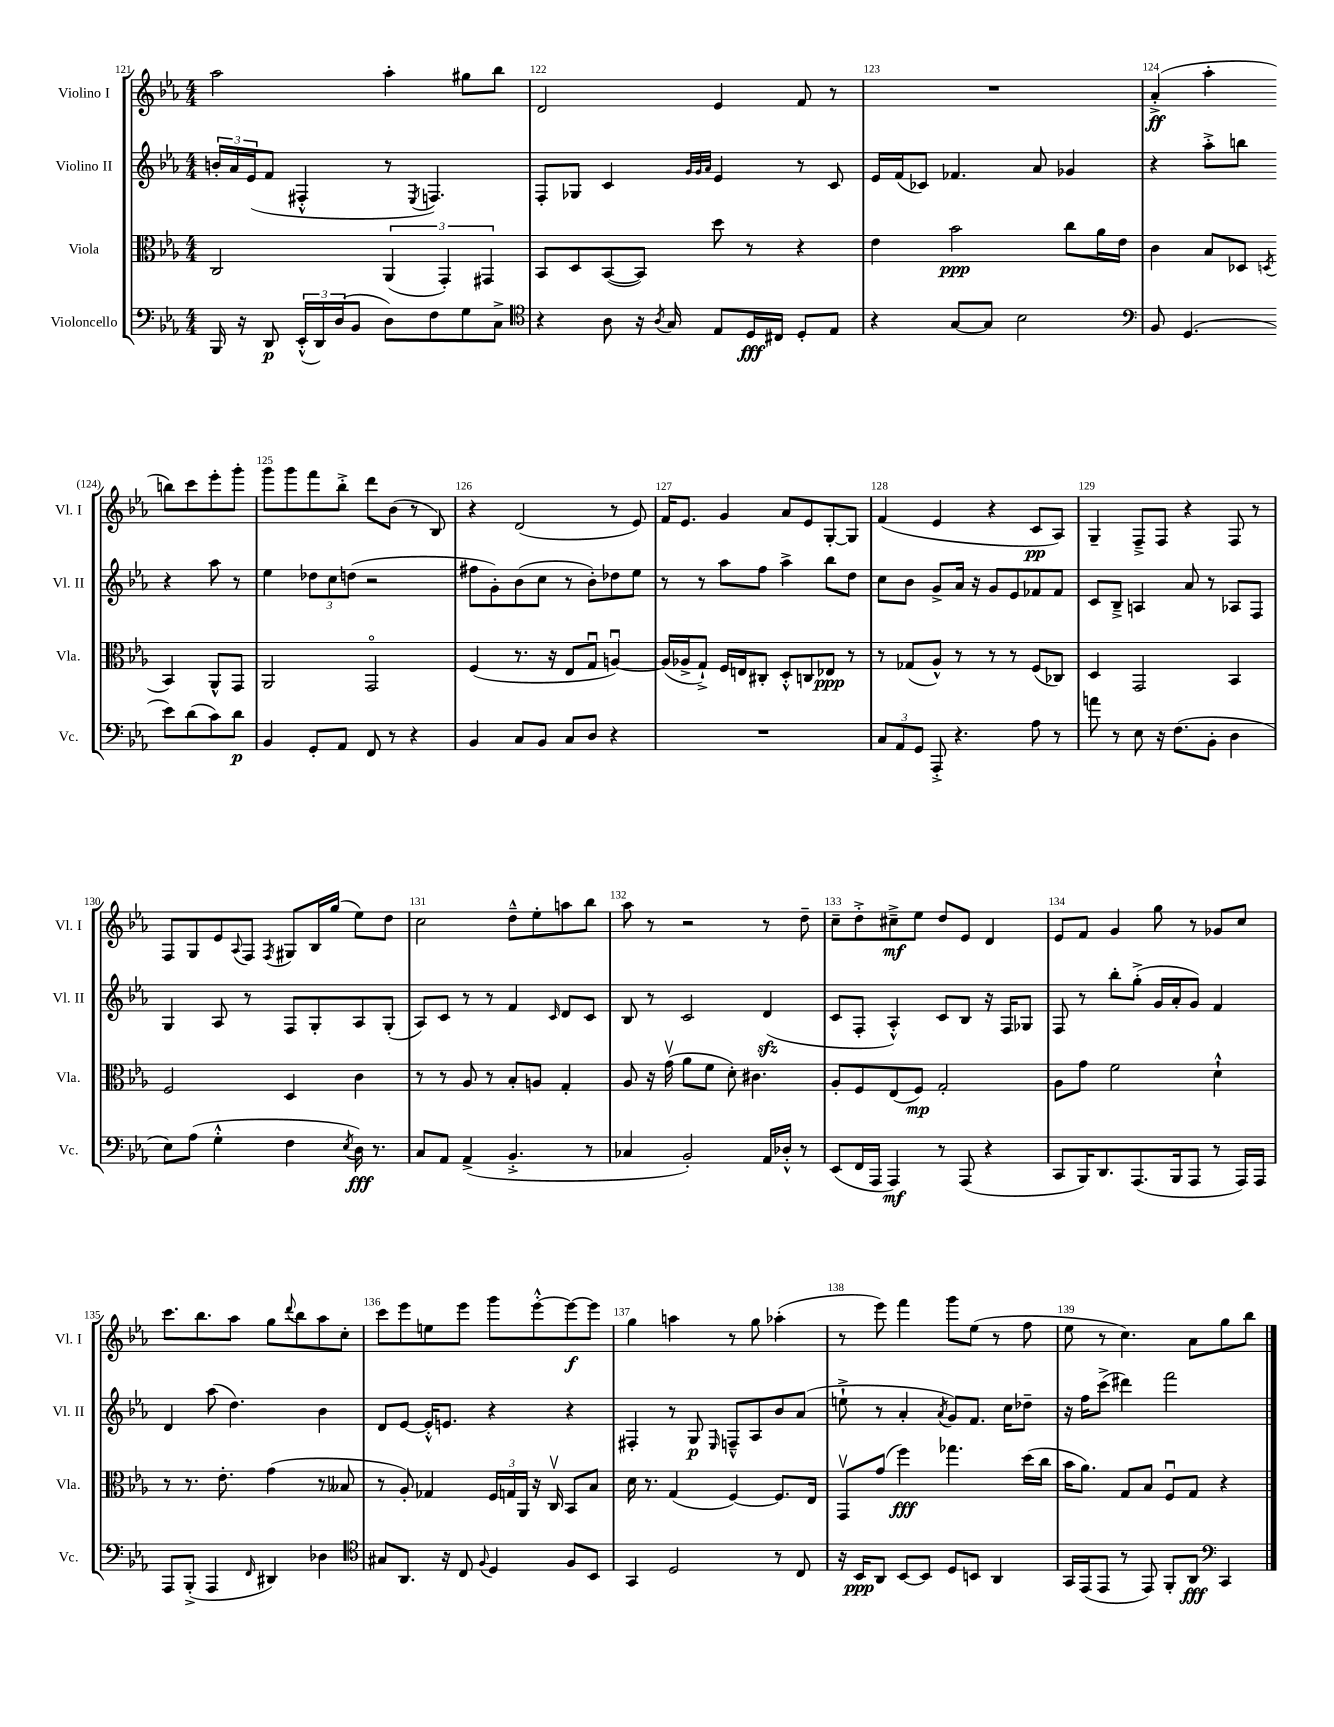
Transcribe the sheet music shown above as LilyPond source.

<<
\new StaffGroup <<
\new Staff = "s0" \with { instrumentName = "Violino I" shortInstrumentName = "Vl. I" } {
    \clef treble \key ees \major \numericTimeSignature \time 4/4
    aes''2 aes''4-. gis''8 bes''8 |
    d'2 ees'4 f'8 r8 |
    R1 |
    aes'4-.->\ff( aes''4-. b''8) c'''8 ees'''8-. g'''8-. |
    g'''8 g'''8 f'''8 bes''8-.-> d'''8 bes'8( r8 bes8) |
    r4 d'2( r8 ees'8) |
    f'16 ees'8. g'4 aes'8 ees'8 g8~-. g8 |
    f'4( ees'4 r4 c'8\pp aes8) |
    g4-- f8---> f8 r4 f8 r8 |
    f8 g8 ees'8 \appoggiatura { aes8 } f8 \acciaccatura { f8 } gis8 bes16 g''16( ees''8) d''8 |
    c''2 d''8---^ ees''8-. a''8 bes''8 |
    aes''8 r8 r2 r8 d''8-- |
    c''8-- d''8-.-> cis''8--->\mf ees''8 d''8 ees'8 d'4 |
    ees'8 f'8 g'4 g''8 r8 ges'8 c''8 |
    c'''8. bes''8. aes''8 g''8 \appoggiatura { d'''8 } bes''8 aes''8 c''8-. |
    c'''8 ees'''8 e''8 ees'''8 g'''8 ees'''8~-.-^ ees'''8~\f ees'''8 |
    g''4 a''4 r8 g''8 aes''4-.( |
    r8 ees'''8) f'''4 g'''8 ees''8( r8 f''8 |
    ees''8 r8 c''4.) aes'8 g''8 bes''8 \bar "|." |
}
\new Staff = "s1" \with { instrumentName = "Violino II" shortInstrumentName = "Vl. II" } {
    \clef treble \key ees \major \numericTimeSignature \time 4/4
    \tuplet 3/2 { b'16-. aes'16 ees'16( } f'8 fis4-.-^ r8 \acciaccatura { ees8 } f4.) |
    f8-. ges8 c'4 \grace { g'32 g'32 aes'32 } ees'4 r8 c'8 |
    ees'16 f'16( ces'8) fes'4. aes'8 ges'4 |
    r4 aes''8-.-> b''8 r4 aes''8 r8 |
    ees''4 \tuplet 3/2 { des''8 c''8 d''8( } r2 |
    fis''8 g'8-.) bes'8( c''8 r8 bes'8-.) des''8 ees''8 |
    r8 r8 aes''8 f''8 aes''4-> bes''8 d''8 |
    c''8 bes'8 g'8-> aes'16 r16 g'8 ees'8 fes'8 fes'8 |
    c'8 bes8---> a4 aes'8 r8 aes8 f8 |
    g4 aes8 r8 f8 g8-. aes8 g8-.( |
    aes8) c'8 r8 r8 f'4 \grace { c'16 } d'8 c'8 |
    bes8 r8 c'2 d'4\sfz( |
    c'8 f8-. aes4-.-^) c'8 bes8 r16 f16 ges8 |
    f8 r8 bes''8-. g''8-.->( g'16 aes'16-. g'8) f'4 |
    d'4 aes''8( d''4.) bes'4 |
    d'8 ees'8~ ees'16-.-^ e'8. r4 r4 |
    fis4-. r8 g8\p \grace { ees16 } f8---^ aes8 bes'8 aes'8( |
    e''8-!-> r8 aes'4-. \acciaccatura { aes'8 } g'8) f'8. c''16 des''8-- |
    r16 f''16 c'''8->( dis'''4) f'''2 \bar "|." |
}
\new Staff = "s2" \with { instrumentName = "Viola" shortInstrumentName = "Vla." } {
    \clef alto \key ees \major \numericTimeSignature \time 4/4
    c2 \tuplet 3/2 { aes,4( g,4-.) gis,4 } |
    bes,8 d8 bes,8~( bes,8) d''8 r8 r4 |
    ees'4 bes'2\ppp c''8 aes'16 ees'16 |
    c'4 bes8 des8 \acciaccatura { d8 } bes,4 aes,8-^ g,8 |
    aes,2 g,2\flageolet |
    f4( r8. r16 ees8 g8\downbow a4~\downbow) |
    a16( aes16-> g8-!->) f16 e16 cis8-. d8-.-^ c8 ees8\ppp r8 |
    r8 ges8( aes8-^) r8 r8 r8 f8( ces8) |
    d4 g,2 bes,4 |
    f2 d4 c'4 |
    r8 r8 aes8 r8 bes8-. a8 g4-. |
    aes8 r16 g'16\upbow( aes'8 f'8 d'8-.) cis'4. |
    aes8-. f8 ees8( f8\mp) g2-. |
    aes8 g'8 f'2 d'4-!-^ |
    r8 r8. ees'8.-. g'4( r8 beses8 |
    r8 aes8-.) ges4 \tuplet 3/2 { f16 g16 aes,16 } r16 c16\upbow bes,8 bes8 |
    d'16 r8. g4( f4~) f8. ees16 |
    g,8\upbow g'8( f''4\fff) ges''4. d''16( c''16 |
    bes'16 aes'8.) g8 bes8 f8\downbow g8 r4 \bar "|." |
}
\new Staff = "s3" \with { instrumentName = "Violoncello" shortInstrumentName = "Vc." } {
    \clef bass \key ees \major \numericTimeSignature \time 4/4
    bes,,16 r16 d,8\p \tuplet 3/2 { ees,16-.-^( d,16) d16( } bes,8 d8) f8 g8 c8-> |
    \clef tenor r4 aes8 r16 \acciaccatura { aes8 } g16 ees8 d16\fff cis16 d8-. ees8 |
    r4 g8~ g8 bes2 |
    \clef bass bes,8 g,4.( ees'8) d'8( c'8) d'8\p |
    bes,4 g,8-. aes,8 f,8 r8 r4 |
    bes,4 c8 bes,8 c8 d8 r4 |
    R1 |
    \tuplet 3/2 { c8 aes,8 g,8 } aes,,8-.-> r4. aes8 r8 |
    a'8 r8 ees8 r16 f8.( bes,8-. d4 |
    ees8) aes8( g4-.-^ f4 \acciaccatura { ees8 } d16\fff) r8. |
    c8 aes,8 aes,4->( bes,4.-.-> r8 |
    ces4 bes,2-.) aes,16 des16-.-^ r8 |
    ees,8( f,16 aes,,16 aes,,4\mf) r8 aes,,8( r4 |
    c,8 bes,,16) d,8. aes,,8.( bes,,16 aes,,8 r8 aes,,16) aes,,16 |
    aes,,8 bes,,8-.->( aes,,4 \grace { f,16 } dis,4) des4 |
    \clef tenor gis8 aes,8. r16 c8 \appoggiatura { f8 } d4 f8 bes,8 |
    g,4 d2 r8 c8 |
    r16 bes,16\ppp aes,8 bes,8~ bes,8 d8 b,8 aes,4 |
    g,16 ees,16( ees,8 r8 ees,8) f,8-. aes,8\fff \clef bass c,4 \bar "|." |
}
>>
>>
\layout { \context { \Score currentBarNumber = #121 \override BarNumber.break-visibility = ##(#f #t #t) barNumberVisibility = #all-bar-numbers-visible } }
